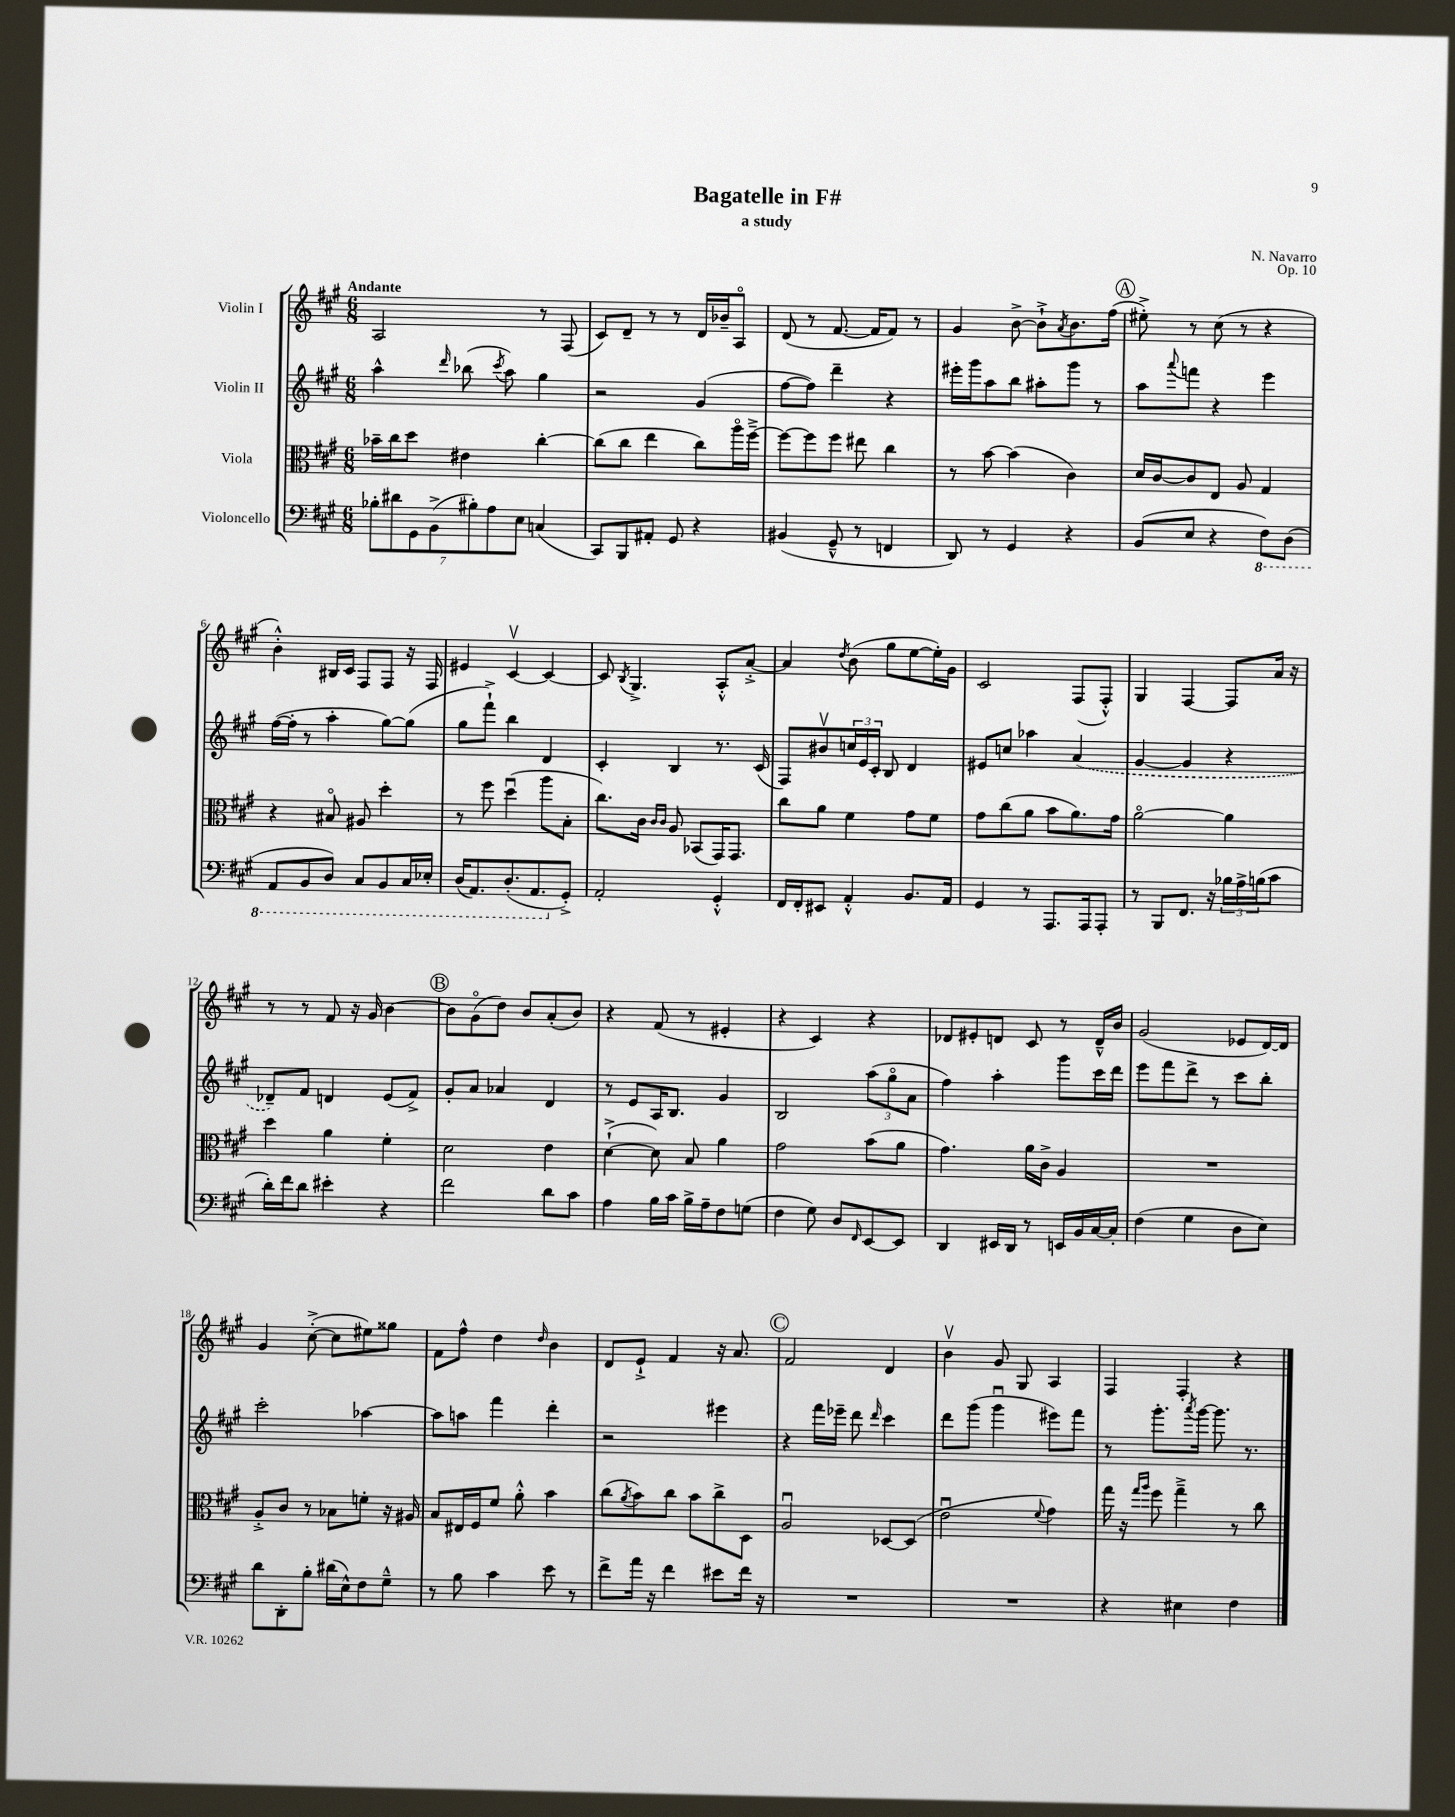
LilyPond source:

\header { title = "Bagatelle in F#" composer = "N. Navarro" subtitle = "a study" opus = "Op. 10" }
<<
\new StaffGroup <<
\new Staff = "s0" \with { instrumentName = "Violin I" } {
    \clef treble \key a \major \numericTimeSignature \time 6/8 \tempo "Andante"
    a2 r8 fis8( |
    cis'8) d'8-- r8 r8 d'16 bes'16-- a8\flageolet |
    d'8( r8 fis'8.~ fis'16 fis'8) r8 |
    gis'4 b'8~-> b'8-!-> \acciaccatura { a'8 } b'8. fis''16( |
    \mark \markup { \circle "A" } eis''8-.->) r8 cis''8( r8 r4 |
    b'4-.-^) bis16 cis'16 fis8 fis8 r16 fis16 |
    eis'4 cis'4~\upbow cis'4~ |
    cis'8 \acciaccatura { b8 } gis4.-> a8-.-^ a'8~-.-> |
    a'4 \acciaccatura { d''8 } b'8( gis''8 e''8~ e''16-.) gis'16 |
    cis'2 fis8( fis8-.-^) |
    gis4 fis4~ fis8 a'16 r16 |
    r8 r8 fis'8 r16 gis'16 b'4~ |
    \mark \markup { \circle "B" } b'8 gis'8\flageolet( d''8) b'8 a'8-.( b'8) |
    r4 fis'8( r8 eis'4-. |
    r4 cis'4) r4 |
    des'8 eis'8-. d'8 cis'8 r8 d'16---^ b'16 |
    gis'2( ees'8 d'16~) d'16 |
    gis'4 cis''8~-.->( cis''8 eis''8) gisis''8 |
    fis'8 fis''8-^ d''4 \grace { d''16 } b'4 |
    d'8 e'8-!-> fis'4 r16 a'8. |
    \mark \markup { \circle "C" } fis'2 d'4 |
    b'4\upbow gis'8 gis8 a4 |
    fis4 fis4-. r4 \bar "|." |
}
\new Staff = "s1" \with { instrumentName = "Violin II" } {
    \clef treble \key a \major \numericTimeSignature \time 6/8
    a''4-^ \grace { d'''16 } bes''8( \acciaccatura { cis'''8 } a''8) gis''4 |
    r2 gis'4( |
    fis''8~ fis''8) d'''4-- r4 |
    eis'''16-. gis'''16 a''8 b''8 ais''8-. gis'''8 r8 |
    \mark \markup { \circle "A" } a''8 \appoggiatura { a'''8 } f'''8 r4 e'''4 |
    fis''16~( fis''16-. r8 a''4-. gis''8~) gis''8( |
    gis''8 fis'''8-!->) b''4 d'4 |
    cis'4-. b4 r8. cis'16( |
    fis8) bis'8\upbow \tuplet 3/2 { c''16 e'16 cis'16-. } b8 d'4 |
    eis'8 c''8 aes''4 \once \slurDashed a'4( |
    gis'4~ gis'4 r4 |
    des'8--) fis'8 d'4 e'8( fis'8->) |
    \mark \markup { \circle "B" } gis'8-. a'8 aes'4 d'4 |
    r8 e'8 a16 b8. gis'4 |
    b2 \tuplet 3/2 { a''8( gis''8\flageolet a'8 } |
    fis''4) a''4-. gis'''8 cis'''16 d'''16 |
    e'''8 fis'''8 d'''8-> r8 cis'''8 b''8-. |
    cis'''2-. aes''4~ |
    aes''8 a''8 fis'''4 d'''4-. |
    r2 eis'''4 |
    \mark \markup { \circle "C" } r4 fis'''16 ees'''16-- d'''8 \grace { d'''16 } cis'''4 |
    d'''8 gis'''8( gis'''4\downbow eis'''8) fis'''8 |
    r8 gis'''8.-. \acciaccatura { a'''8 } gis'''16~ gis'''8. r8. \bar "|." |
}
\new Staff = "s2" \with { instrumentName = "Viola" } {
    \clef alto \key a \major \numericTimeSignature \time 6/8
    bes'16-- cis''16 d''8 eis'4 cis''4~-. |
    cis''8( cis''8 e''4 cis''8) a''16\flageolet fis''16~---> |
    fis''8~ fis''8 fis''8 eis''8 cis''4 |
    r8 b'8~ b'4( cis'4) |
    \mark \markup { \circle "A" } d'16 cis'16~ cis'8 e8 a8 gis4 |
    r4 bis8\flageolet ais8 d''4-. |
    r8 fis''8 d''4\downbow( a''8 b8-. |
    cis''8.) cis'16 \grace { cis'16 cis'16 } a8 bes,8( gis,16) gis,8. |
    cis''8 a'8 fis'4 gis'8 fis'8 |
    gis'8 cis''8( a'8 b'8 a'8.) gis'16 |
    a'2~\flageolet a'4 |
    d''4 a'4 fis'4-. |
    \mark \markup { \circle "B" } d'2 e'4 |
    d'4~-!->( d'8) b8 a'4 |
    gis'2 b'8( a'8 |
    gis'4.) a'16 cis'16-> a4 |
    R2. |
    a8-.-> cis'8 r8 bes8 f'8-. r16 ais16 |
    b8 eis16 fis16 fis'8 a'8-.-^ b'4 |
    cis''8( \acciaccatura { a'8 } b'8) cis''8 b'8 cis''8-> d8 |
    \mark \markup { \circle "C" } a2\downbow des8~ des8( |
    e'2\downbow \appoggiatura { fis'8 } gis'4) |
    gis''16 r16 \grace { gis''16 a''16 } fis''8 gis''4---> r8 cis''8 \bar "|." |
}
\new Staff = "s3" \with { instrumentName = "Violoncello" } {
    \clef bass \key a \major \numericTimeSignature \time 6/8
    \tuplet 7/4 { bes8-. dis'8 gis,8 b,8->( bis8-.) a8 e8 } c4( |
    cis,8) b,,8 ais,8-. gis,8 r4 |
    bis,4( gis,8---^ r8 f,4 |
    d,8) r8 gis,4 r4 |
    \mark \markup { \circle "A" } b,8( e8 r4 \ottava #-1 fis,8) d,8( |
    a,,8 b,,8 d,8) cis,8 b,,8 cis,16 ees,16-. |
    d,16( a,,8.) d,8.-.( a,,8. \ottava #0 gis,8-.->) |
    a,2-. gis,4-.-^ |
    fis,16 fis,16-. eis,8 a,4-.-^ b,8. a,16 |
    gis,4 r8 a,,8. a,,16 a,,8-. |
    r8 b,,8 fis,8. r16 \tuplet 3/2 { bes16 a16-> b16( } cis'8 |
    d'16-.) fis'16 d'8 eis'4-. r4 |
    \mark \markup { \circle "B" } fis'2 d'8 cis'8 |
    a4 b16 cis'16 b16-> a16-- fis8 g8( |
    fis4 gis8) d8 \grace { fis,16 } e,8~ e,8 |
    d,4 eis,16 d,16 r8 e,16 b,16 cis16~ cis16-. |
    fis4( gis4 d8 e8) |
    d'8 d,8-. b8-. dis'16( e16-^) fis8 gis8---^ |
    r8 b8 cis'4 e'8 r8 |
    fis'8-> a'16 r16 fis'4 eis'8 fis'16 r16 |
    \mark \markup { \circle "C" } R2. |
    R2. |
    r4 eis4 fis4 \bar "|." |
}
>>
>>
